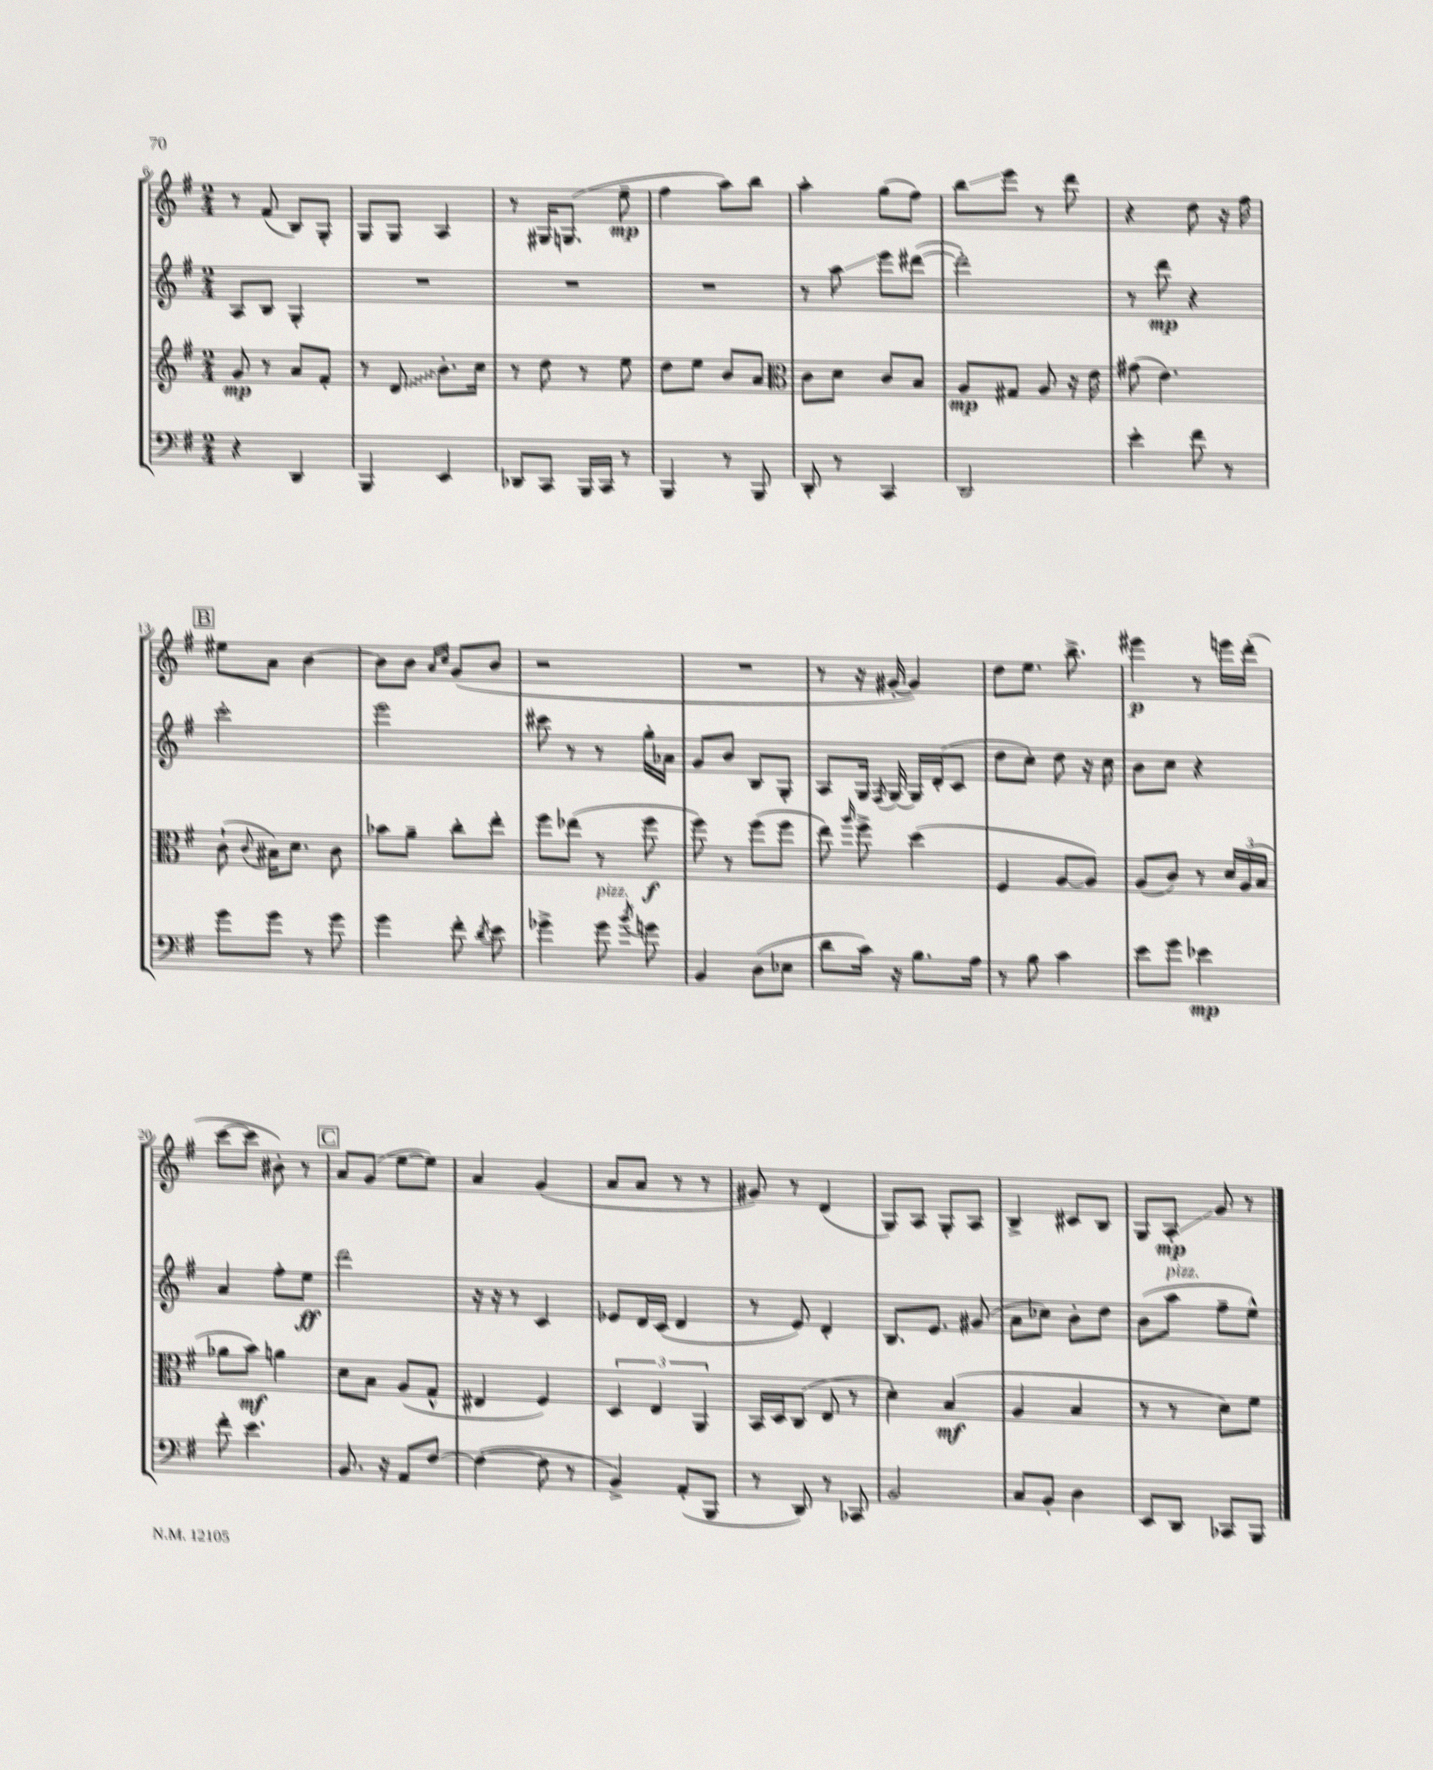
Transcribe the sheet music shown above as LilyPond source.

<<
\new StaffGroup <<
\new Staff = "s0" {
    \clef treble \key g \major \numericTimeSignature \time 2/4
    \autoBeamOff r8 fis'8( b8[) g8]-. |
    g8[ g8] a4 |
    r8 gis16[ g8.]( e''8--\mp |
    fis''4 a''8[) b''8] |
    a''4-. g''8[( fis''8]) |
    b''8[\glissando e'''8] r8 d'''8 |
    r4 d''8 r16 fis''16 |
    \mark \markup { \box "B" } eis''8[ a'8] b'4~ |
    b'8[ b'8] \grace { a'16[ c''16] } g'8[( b'8] |
    r2 |
    R2 |
    r8 r16 gis'16~-. gis'4) |
    d''8[ e''8.] b''8.-> |
    eis'''4\p r8 e'''16[ d'''16]-.( |
    c'''8[~ c'''8] bis'8-.) r8 |
    \mark \markup { \box "C" } a'8[ g'8]( e''8[~ e''8]) |
    a'4 g'4( |
    a'8[ a'8] r8 r8 |
    gis'8) r8 d'4( |
    g8[) a8] g8[-. a8] |
    b4-> cis'8[ b8] |
    g8[ a8]-.\glissando\mp g'8 r8 \bar "|." |
}
\new Staff = "s1" {
    \clef treble \key g \major \numericTimeSignature \time 2/4
    \autoBeamOff a8[ b8] g4-. |
    R2 |
    R2 |
    R2 |
    r8 a''8\glissando e'''8[ dis'''8]~( |
    dis'''2-.) |
    r8 d'''8\mp r4 |
    \mark \markup { \box "B" } c'''2-. |
    e'''2 |
    cis'''8 r8 r8 g''16[-. aes'16] |
    g'8[ b'8] b8[ g8]-. |
    a8[ g16] \acciaccatura { fis8 } g16~ g16[ d'16-.( c'8] |
    d''8[ c''8]-.) d''8 r16 c''16 |
    b'8[ c''8] r4 |
    a'4 fis''8[-. e''8]\ff |
    \mark \markup { \box "C" } d'''2 |
    r16 r16 r8 c'4 |
    ees'8[ d'16 c'16]( d'4 |
    r8 e'8) d'4-. |
    b8.[ e'8.] gis'8( |
    a'8[ ces''8]) b'8[-. d''8] |
    b'8[( a''8]^\markup { \italic "pizz." } fis''8[-- e''8]-^) \bar "|." |
}
\new Staff = "s2" {
    \clef treble \key g \major \numericTimeSignature \time 2/4
    \autoBeamOff g'8\mp r8 a'8[ fis'8]-. |
    r8 \once \override Glissando.style = #'zigzag d'8\glissando b'8.[-. c''16] |
    r8 d''8 r8 e''8 |
    d''8[ e''8] b'8[ a'8] |
    \clef alto c'8[ d'8] c'8[ b8] |
    a8[\mp gis8] a8 r16 e'16 |
    gis'8( e'4.) |
    \mark \markup { \box "B" } c'8-!( \appoggiatura { c'8 } bis16[) d'8.] c'8 |
    bes'8[ a'8]-- c''8[-. e''8]-. |
    fis''8[ ees''8]( r8 fis''8\f |
    fis''8) r8 fis''8[( fis''8] |
    e''8) \grace { a''16 } fis''8-> d''4( |
    fis4 a8[~ a8]) |
    a8[( c'8]) r8 \tuplet 3/2 { d'16[ a16( b16] } |
    aes'8[ b'8]\mf) a'4 |
    \mark \markup { \box "C" } d'8[ b8] a8[( g8]-^ |
    eis4 fis4) |
    \tuplet 3/2 { d4 e4 a,4 } |
    b,16[ d16 c8]( e8 r8 |
    d'4-.) b4\mf( |
    a4 b4 |
    r8 r8 d'8[) fis'8] \bar "|." |
}
\new Staff = "s3" {
    \clef bass \key g \major \numericTimeSignature \time 2/4
    \autoBeamOff r4 d,4 |
    b,,4 e,4 |
    des,8[ c,8] b,,16[ c,16] r8 |
    b,,4 r8 b,,8 |
    d,8-. r8 c,4 |
    d,2 |
    e'4-. fis'8 r8 |
    \mark \markup { \box "B" } g'8[ g'8] r8 g'8 |
    g'4 fis'8-. \acciaccatura { d'8 } e'8 |
    ges'4-> ges'8^\markup { \italic "pizz." } \acciaccatura { b'8 } g'8 |
    b,4 d8[( ees8] |
    d'8[ c'16]) r16 b8.[ a16] |
    r8 b8 c'4 |
    e'8[ g'8] ees'4\mp |
    fis'8-. e'4. |
    \mark \markup { \box "C" } b,8. r16 a,8[ fis8]~ |
    fis4~( fis8 r8 |
    b,4->) a,8[-.( b,,8] |
    r8 d,8) r8 ces,8 |
    b,2 |
    c8[ b,8]-. d4 |
    e,8[ d,8] ces,8[ b,,8] \bar "|." |
}
>>
>>
\layout { \context { \Score currentBarNumber = #6 } }
